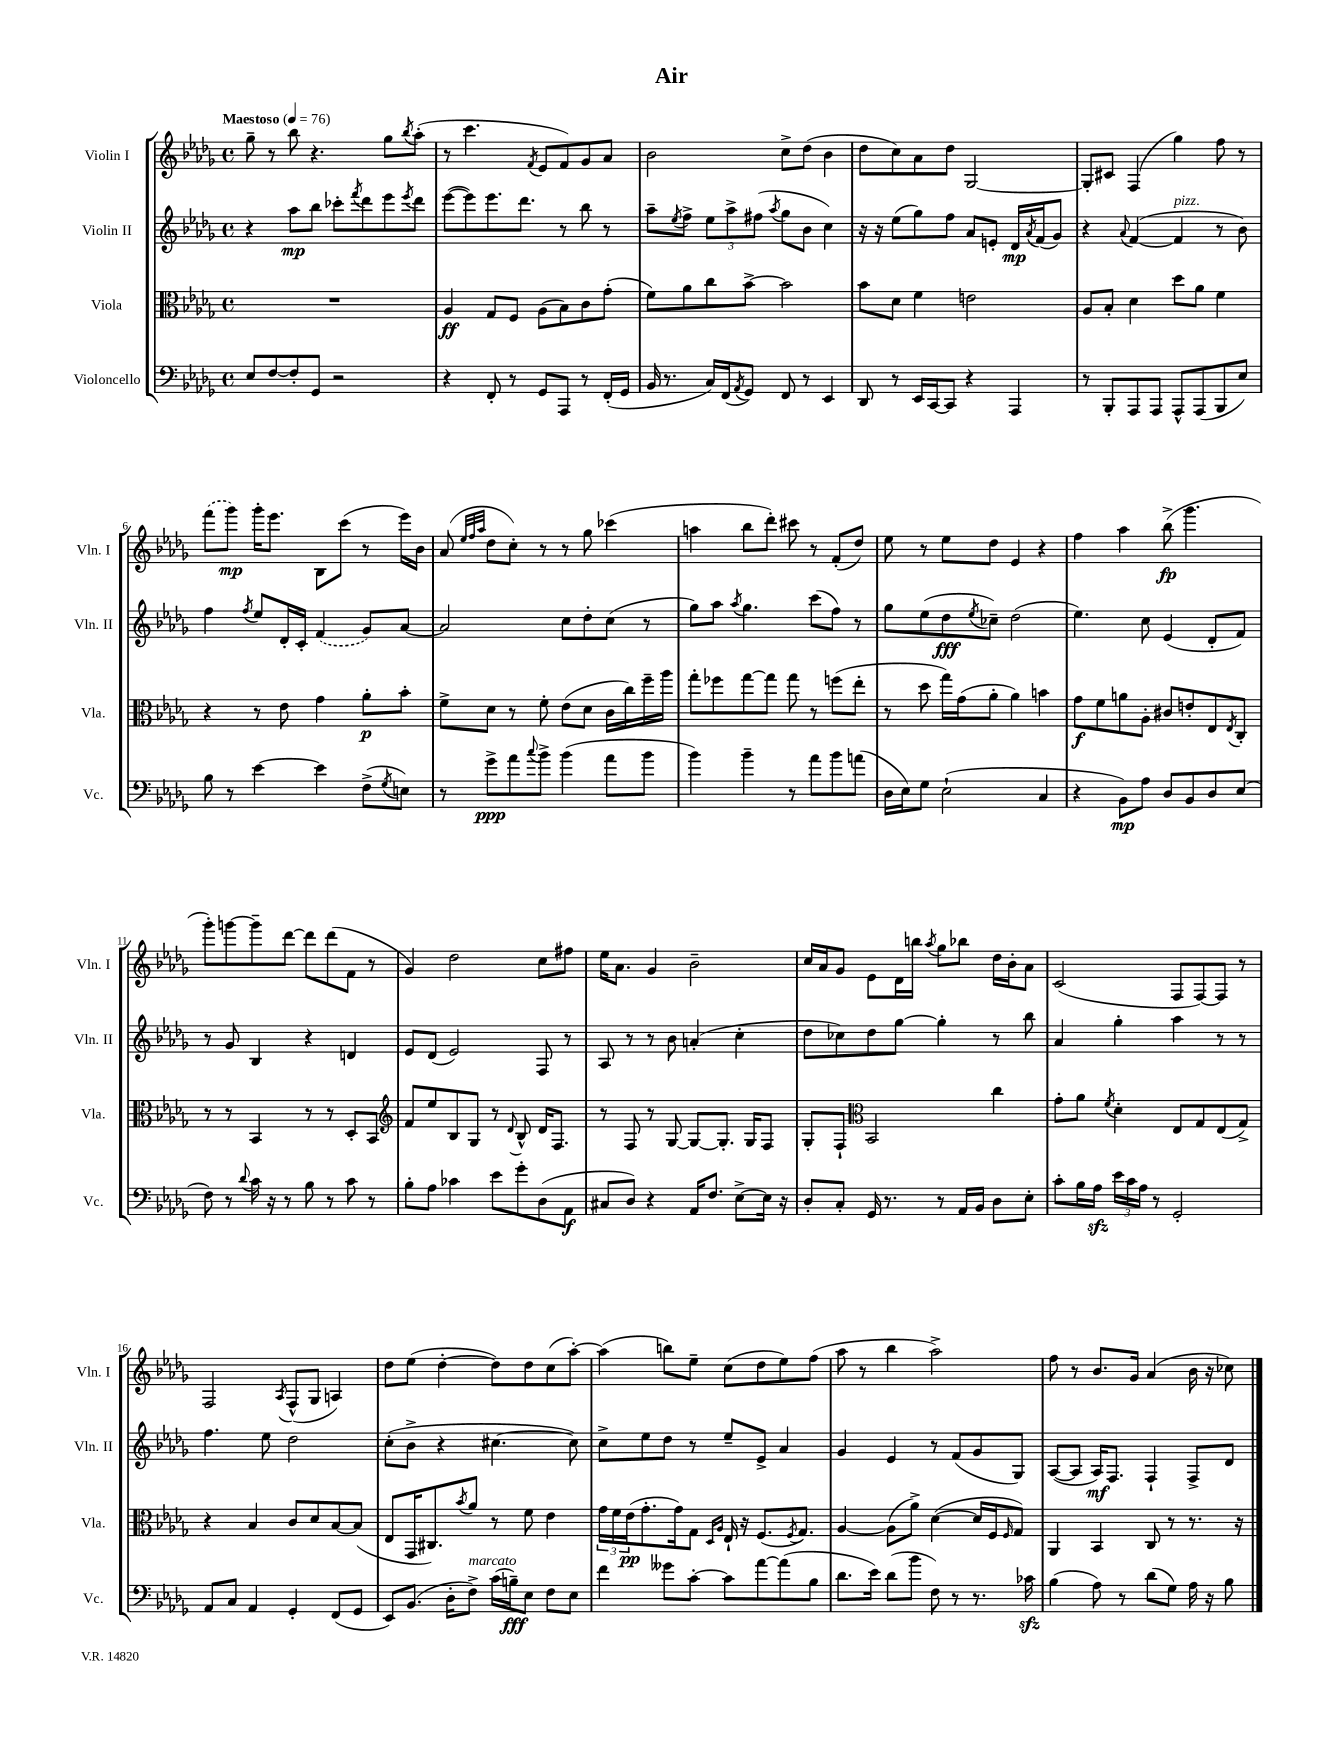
\header { title = "Air" }
<<
\new StaffGroup <<
\new Staff = "s0" \with { instrumentName = "Violin I" shortInstrumentName = "Vln. I" } {
    \clef treble \key des \major \defaultTimeSignature \time 4/4 \tempo "Maestoso" 4 = 76
    ges''8-- r8 bes''8 r4. ges''8 \acciaccatura { bes''8 } aes''8-.( |
    r8 c'''4. \acciaccatura { f'8 } ees'8 f'8) ges'8 aes'8 |
    bes'2 c''8-> des''8( bes'4 |
    des''8 c''8) aes'8 des''8 ges2~ |
    ges8-. cis'8 f4( ges''4) f''8 r8 |
    \once \slurDashed f'''8( ges'''8\mp) ges'''16-. ees'''8. bes8 c'''8( r8 ees'''16) bes'16 |
    aes'8( \grace { ees''32 f''32 aes''32 } des''8 c''8-.) r8 r8 ges''8 ces'''4( |
    a''4 bes''8 des'''8-.) cis'''8 r8 f'8-.( des''8) |
    ees''8 r8 ees''8 des''8 ees'4 r4 |
    f''4 aes''4 bes''8->\fp( ges'''4. |
    ges'''8-.) g'''8~ g'''8-- des'''8~ des'''8 des'''8( f'8 r8 |
    ges'4) des''2 c''8 fis''8 |
    ees''16 aes'8. ges'4 bes'2-- |
    c''16 aes'16 ges'8 ees'8 des'16 b''16 \acciaccatura { aes''8 } ges''8 bes''8 des''16 bes'16-. aes'8 |
    c'2( f8 f8~) f8 r8 |
    f2 \acciaccatura { aes8 } f8-^( ges8 a4) |
    des''8 ees''8( des''4~-. des''8) des''8 c''8( aes''8~-.) |
    aes''4( b''8) ees''8-- c''8( des''8 ees''8) f''8( |
    aes''8 r8 bes''4 aes''2->) |
    f''8 r8 bes'8. ges'16 aes'4( bes'16 r16 ces''8) \bar "|." |
}
\new Staff = "s1" \with { instrumentName = "Violin II" shortInstrumentName = "Vln. II" } {
    \clef treble \key des \major \defaultTimeSignature \time 4/4
    r4 aes''8\mp bes''8 ces'''8-. \acciaccatura { f'''8 } des'''8 ees'''8 \acciaccatura { ees'''8 } des'''8 |
    ees'''8~( ees'''8) ees'''8. des'''8. r8 bes''8 r8 |
    aes''8-- \acciaccatura { ees''8 } f''8-> \tuplet 3/2 { ees''8 aes''8-> fis''8( } \acciaccatura { aes''8 } ges''8 bes'8 c''4) |
    r16 r16 ees''8( ges''8) f''8 aes'8 e'8-. des'16\mp \acciaccatura { aes'8 } f'16( ges'8) |
    r4 \appoggiatura { aes'8 } f'4~( f'4^\markup { \italic "pizz." } r8 bes'8) |
    f''4 \acciaccatura { f''8 } ees''8 des'16-. c'16-. \once \slurDashed f'4( ges'8) aes'8~ |
    aes'2 c''8 des''8-. c''8( r8 |
    ges''8) aes''8 \acciaccatura { aes''8 } ges''4. c'''8( f''8) r8 |
    ges''8 ees''8( des''8\fff \acciaccatura { ees''8 } ces''8--) des''2( |
    ees''4.) c''8 ees'4( des'8-. f'8) |
    r8 ges'8 bes4 r4 d'4 |
    ees'8 des'8( ees'2) f8 r8 |
    aes8 r8 r8 bes'8 a'4-.( c''4-. |
    des''8 ces''8) des''8 ges''8~ ges''4-. r8 bes''8 |
    aes'4 ges''4-. aes''4 r8 r8 |
    f''4. ees''8 des''2 |
    c''8-.( bes'8-> r4 cis''4.~ cis''8) |
    c''8-> ees''8 des''8 r8 ees''8-- ees'8-> aes'4 |
    ges'4 ees'4 r8 f'8( ges'8 ges8) |
    aes8~( aes8 aes16\mf) f8. f4-! f8-> des'8 \bar "|." |
}
\new Staff = "s2" \with { instrumentName = "Viola" shortInstrumentName = "Vla." } {
    \clef alto \key des \major \defaultTimeSignature \time 4/4
    R1 |
    aes4\ff ges8 f8 aes8( bes8) c'8 ges'8-.( |
    f'8) aes'8 c''8 bes'8~-> bes'2 |
    bes'8 des'8 f'4 e'2 |
    aes8 bes8-. des'4 des''8 aes'8 f'4 |
    r4 r8 ees'8 ges'4 aes'8-.\p bes'8-. |
    f'8-> des'8 r8 f'8-. ees'8( des'8 c'16 c''16) f''16-- aes''16 |
    ges''8-. fes''8 ges''8~ ges''8 ges''8 r8 f''8( ees''8-. |
    r8 des''8 ges''16) ges'16( aes'8-. aes'4) b'4 |
    ges'8\f f'8 a'8 aes8-. cis'8 e'8-. ees8 \acciaccatura { ees8 } c8-. |
    r8 r8 bes,4 r8 r8 des8-. bes,8 |
    \clef treble f'8 ees''8 bes8 ges8 r8 \appoggiatura { des'8 } bes8-^ des'16 f8. |
    r8 f8 r8 ges8~ ges8~ ges8.-. ges16 f8 |
    ges8-. f8-! \clef alto bes,2 c''4 |
    ges'8-. aes'8 \acciaccatura { f'8 } des'4-. ees8 ges8 ees8( ges8->) |
    r4 bes4 c'8 des'8 bes8~ bes8( |
    ees8 ges,16 cis8.) \acciaccatura { bes'8 } aes'8 r8 f'8 ees'4 |
    \tuplet 3/2 { ges'16 f'16 ees'16\pp( } ges'8.-. ges'16) ges8 \grace { des16 aes16 } ees16-! r16 f8.( \acciaccatura { f8 } ges8.) |
    aes4~ aes8( aes'8->) des'4~( des'16 f16 \grace { f16 } ges8) |
    aes,4 bes,4 c8 r8 r8. r16 \bar "|." |
}
\new Staff = "s3" \with { instrumentName = "Violoncello" shortInstrumentName = "Vc." } {
    \clef bass \key des \major \defaultTimeSignature \time 4/4
    ees8 f8~ f8-. ges,8 r2 |
    r4 f,8-. r8 ges,8 aes,,8 r8 f,16-.( ges,16 |
    bes,16 r8. c16) f,16( \acciaccatura { aes,8 } ges,8) f,8 r8 ees,4 |
    des,8 r8 ees,16 c,16~ c,8 r4 aes,,4 |
    r8 bes,,8-. aes,,8 aes,,8 aes,,8-^ aes,,8( bes,,8 ees8) |
    bes8 r8 ees'4~ ees'4 f8->( \acciaccatura { ges8 } e8) |
    r8 ges'8->\ppp aes'8 \appoggiatura { c''8 } bes'8-> bes'4( aes'8 bes'8 |
    bes'4) bes'4-- r8 aes'8 bes'8 a'8( |
    des16 ees16) ges8 ees2-!( c4 |
    r4 bes,8\mp) aes8 des8 bes,8 des8 ees8( |
    f8) r8 \appoggiatura { des'8 } c'16 r16 r8 bes8 r8 c'8 r8 |
    bes8-. aes8 ces'4 ees'8 ges'8-. des8( aes,8\f |
    cis8 des8) r4 aes,16 f8. ees8~-> ees16 r16 |
    des8-. c8-. ges,16 r8. r8 aes,16 bes,16 des8 ees8-. |
    c'8-. bes16 aes16\sfz \tuplet 3/2 { ees'16 c'16 aes16 } r8 ges,2-. |
    aes,8 c8 aes,4 ges,4-. f,8( ges,8 |
    ees,8) bes,8.( des16-. f8->^\markup { \italic "marcato" }) c'16( b16--\fff) ees8 f8 ees8 |
    f'4 geses'8 c'8~-. c'8 aes'8~ aes'8( bes8 |
    des'8. ees'16) des'8( bes'8 f8) r8 r8. ces'16\sfz |
    bes4( aes8) r8 des'8( ges8) aes16 r16 bes8 \bar "|." |
}
>>
>>
